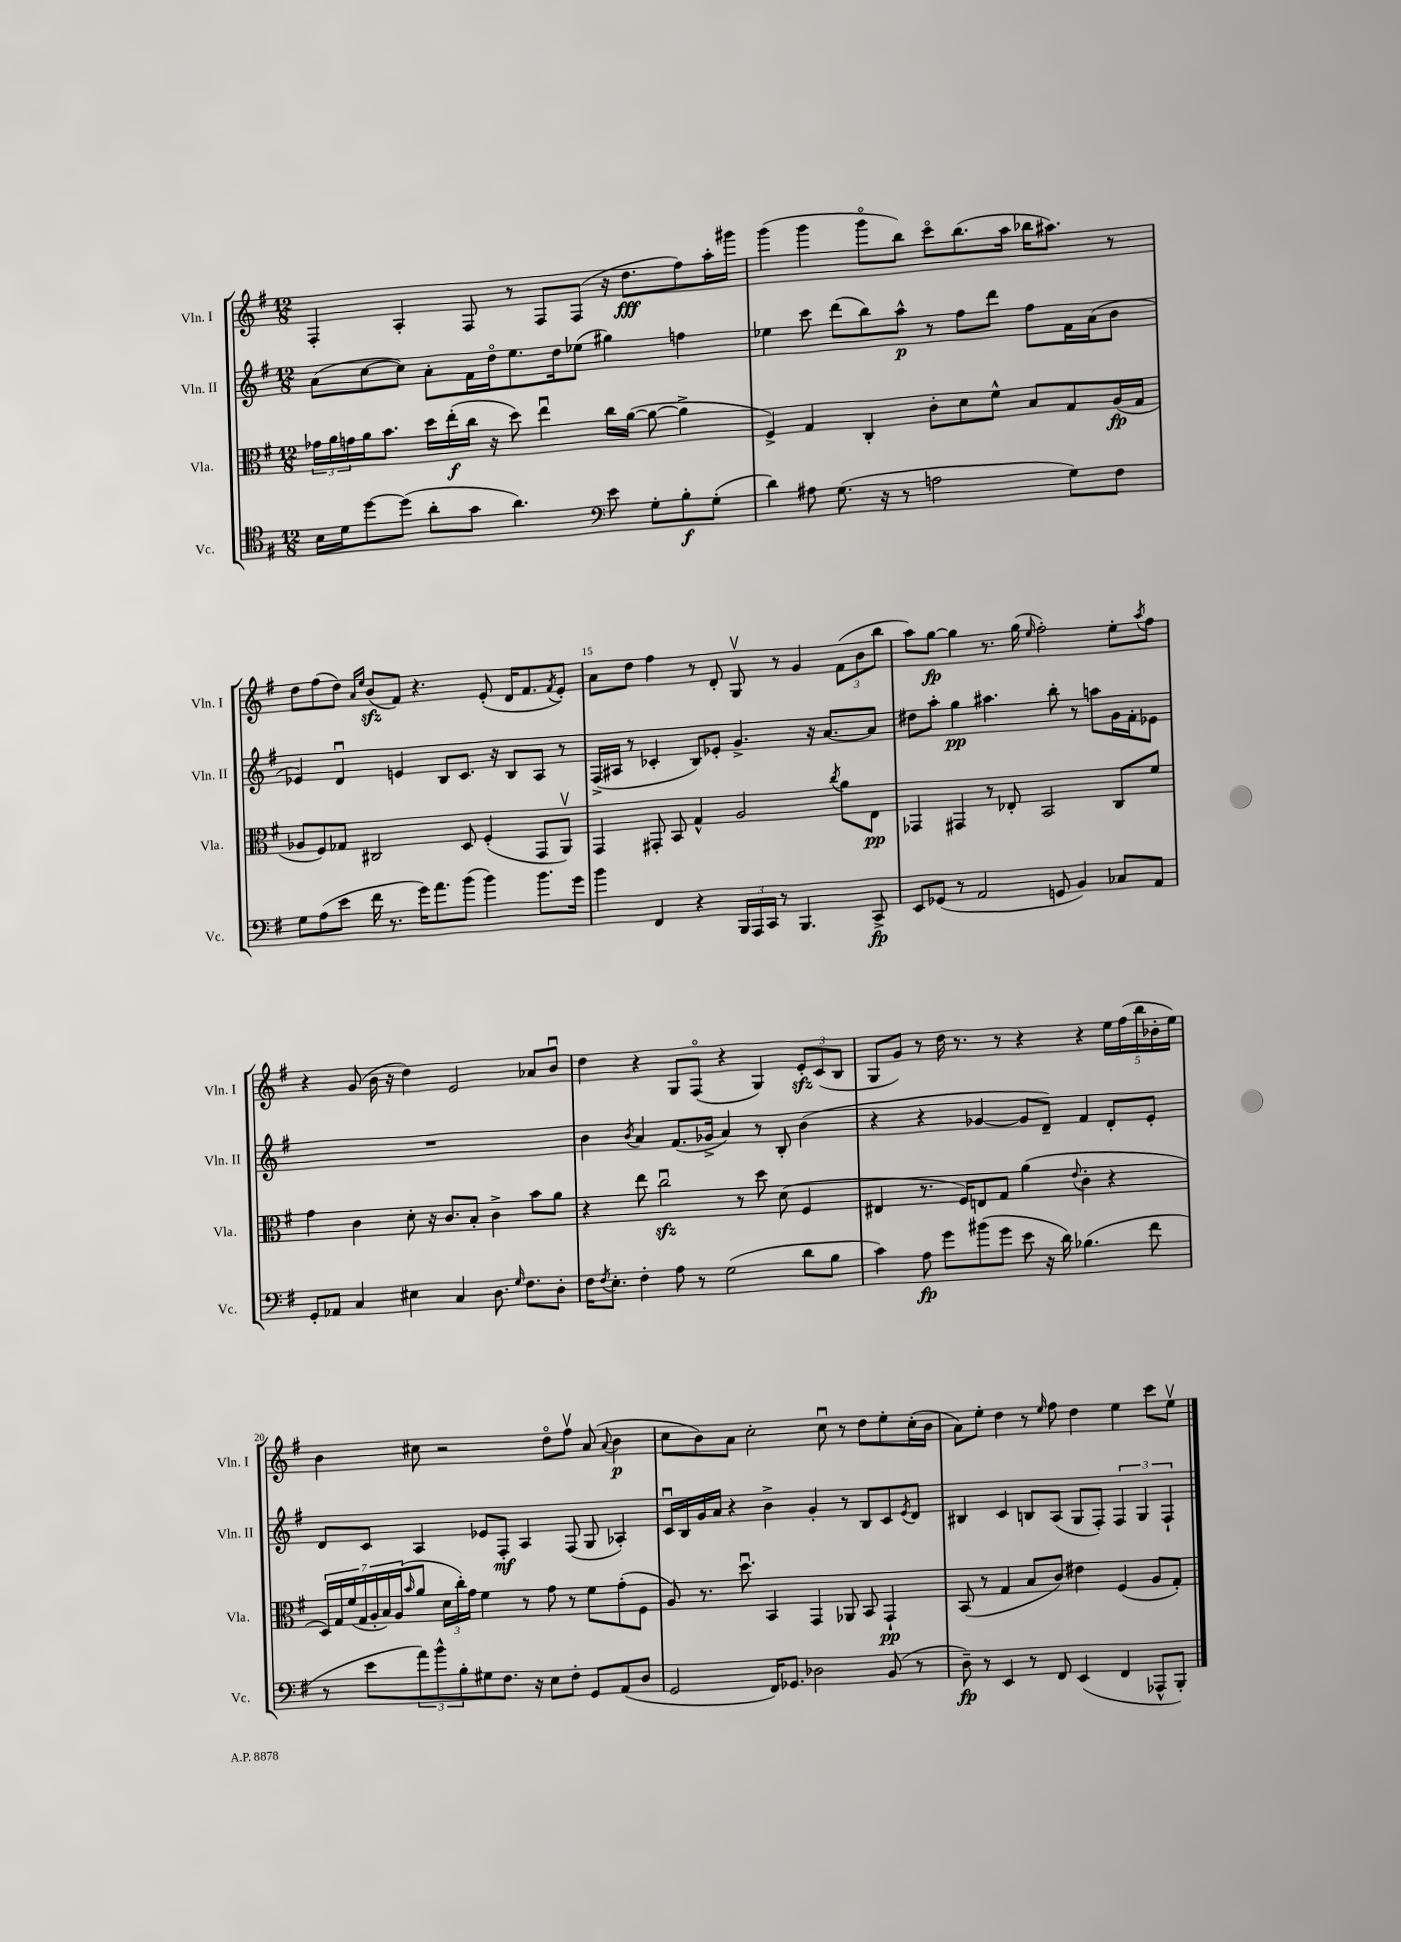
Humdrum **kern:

**kern	**dynam	**kern	**dynam	**kern	**dynam	**kern	**dynam
*part4	*part4	*part3	*part3	*part2	*part2	*part1	*part1
*staff4	*staff4	*staff3	*staff3	*staff2	*staff2	*staff1	*staff1
*I"Vc.	*	*I"Vla.	*	*I"Vln. II	*	*I"Vln. I	*
*I'Vc.	*	*I'Vla.	*	*I'Vln. II	*	*I'Vln. I	*
*clefC4	*	*clefC3	*	*clefG2	*	*clefG2	*
*k[f#]	*	*k[f#]	*	*k[f#]	*	*k[f#]	*
*M12/8	*	*M12/8	*	*M12/8	*	*M12/8	*
=12	=12	=12	=12	=12	=12	=12	=12
16B\LL	.	24g-X\LL	.	(8a\L	.	4F#'/	.
.	.	24a\	.	.	.	.	.
16d\J	.	.	.	.	.	.	.
.	.	24gn\	.	.	.	.	.
[8dd\	.	16a\J	.	[8cc\	.	.	.
.	.	8.b\J	.	.	.	.	.
(8dd\J]	.	.	.	8cc\J])	.	4A'/	.
8a'\L	.	16dd\LL	.	8a'\L	.	.	.
.	.	(16ee'\	f	.	.	.	.
8g\J	.	16cc\JJ	.	16f#\L	.	8F#/	.
.	.	16r	.	16dd\J	.	.	.
4.a\)	.	8dd\)	.	8.ee\	.	8r	.
.	.	4eeu\	.	.	.	8F#/L	.
.	.	.	.	16dd\k	.	.	.
.	.	.	.	(8ee-X\J	.	(8F#/J	.
*clefF4	*	*	*	*	*	*	*
8e\	.	16cc\LL	.	4gg#X\)	.	16r	.
.	.	([16a\JJ	.	.	.	8.dd\L	fff
8G'\L	.	8a\_	.	.	.	.	.
8B'\	f	4a^\]	.	4ffn\	.	8ff#\)	.
(8G'\J	.	.	.	.	.	16aa'\L	.
.	.	.	.	.	.	16ggg#X\JJ	.
=13	=13	=13	=13	=13	=13	=13	=13
4d\)	.	4F#^/)	.	4ee-X\	.	(4ggg\	.
8A#X\	.	4G/	.	8ccc\	.	4ggg\	.
(8.G\	.	.	.	(8ddd\L	.	.	.
.	.	4C'/	.	8bb\)	.	8ggg\L	.
16r	.	.	.	.	.	.	.
8r	.	.	.	8aa^^\J	p	8bb\J)	.
2An\	.	8c'\L	.	8r	.	8ccc\L	.
.	.	8d\	.	8ff#\L	.	(8.bb\	.
.	.	8f#^^\J	.	8ddd\J	.	.	.
.	.	.	.	.	.	16aa\Jk	.
.	.	8B/L	.	8ff#\L	.	16bb-X\KL	.
.	.	.	.	.	.	8.aa#X\J)	.
8G\L)	.	8G/	.	16f#\L	.	.	.
.	.	.	.	(16a\J	.	.	.
8F#\J	.	(16A/L	fp	8b\J	.	8r	.
.	.	16G/JJ	.	.	.	.	.
!!LO:LB:g=z
=14	=14	=14	=14	=14	=14	=14	=14
8G\L	.	8A-X/L	.	4e-X/)	.	8dd\L	.
(8A\	.	8F#/)	.	.	.	(8ff#\	.
8e\J	.	8G-X/J	.	4du/	.	8dd\J)	.
.	.	.	.	.	.	16qqa/LL	.
.	.	.	.	.	.	16qqee/JJ	.
16f#\	.	2C#X/	.	.	.	(8bzz/L	.
8.r	.	.	.	.	.	.	.
.	.	.	.	4en/	.	8f#/J)	.
16g\KL)	.	.	.	.	.	4.r	.
8.a\	.	.	.	.	.	.	.
.	.	.	.	8B/L	.	.	.
(8b\J	.	8D/	.	8.c/J	.	.	.
4b\)	.	(4F#'/	.	.	.	(8e'/	.
.	.	.	.	16r	.	.	.
.	.	.	.	8B/L	.	16d/KL	.
.	.	.	.	.	.	8.f#/	.
8.b\L	.	8GG/L	.	8A/J	.	.	.
.	.	.	.	.	.	8qf#/	.
.	.	8AAv/J)	.	8r	.	8e'/J)	.
16g\Jk	.	.	.	.	.	.	.
=15	=15	=15	=15	=15	=15	=15	=15
4b\	.	4GG/	.	(16F#^/LL	.	8a\L	.
.	.	.	.	16A#X/JJ	.	.	.
.	.	.	.	8r	.	8dd\J	.
4FF#/	.	8GG#X'/	.	4c-X'/	.	4ff#\	.
.	.	8BB/	.	.	.	.	.
4r	.	4G^^/	.	8B/L)	.	8r	.
.	.	.	.	8e-X'/J	.	8d'/	.
24BBB/LL	.	2A/	.	4.g^/	.	8Gv/	.
24AAA/	.	.	.	.	.	.	.
24CC/JJ	.	.	.	.	.	.	.
8r	.	.	.	.	.	8r	.
4.BBB/	.	.	.	.	.	4g/	.
.	.	.	.	16r	.	.	.
.	.	.	.	[8.a/L	.	.	.
.	.	8qcc/	.	.	.	.	.
.	.	8a\L	.	.	.	(12f#\L	.
.	.	.	.	.	.	12b\	.
8CC^/	fp	8E\J	pp	8a/J]	.	.	.
.	.	.	.	.	.	12bb\J	.
=16	=16	=16	=16	=16	=16	=16	=16
8EE/L	.	4GG-X/	.	8dd#X\L	.	8aa\L)	.
(8GG-X/J	.	.	.	8aa'\J	.	[8gg\J	fp
8r	.	4GG#X/	.	4gg\	pp	4gg\]	.
2AA/	.	.	.	.	.	.	.
.	.	8r	.	4.aa#X\	.	8.r	.
.	.	8E-X'/	.	.	.	.	.
.	.	.	.	.	.	(16gg\	.
.	.	.	.	.	.	16qqee/	.
.	.	2BB/	.	.	.	2ff#'\)	.
8GGn/	.	.	.	8bb'\	.	.	.
4BB/)	.	.	.	8r	.	.	.
.	.	.	.	8aan\L	.	.	.
8C-X/L	.	8C/L	.	16g\L	.	8ee'\L	.
.	.	.	.	16f#'\J	.	.	.
.	.	.	.	.	.	8qaa/	.
8AA/J	.	8f#/J	.	8e-X\J	.	8ff#\J	.
!!LO:LB:g=z
=17	=17	=17	=17	=17	=17	=17	=17
8GG'/L	.	4g\	.	1.r	.	4r	.
8AA-X/J	.	.	.	.	.	.	.
4C/	.	4c\	.	.	.	(8g/	.
.	.	.	.	.	.	16b\	.
.	.	.	.	.	.	16r	.
4E#X\	.	8d'\	.	.	.	4dd\)	.
.	.	16r	.	.	.	.	.
.	.	8.c/L	.	.	.	.	.
4C/	.	.	.	.	.	2e/	.
.	.	8B'/J	.	.	.	.	.
8.D\	.	4c^\	.	.	.	.	.
16qqG/	.	.	.	.	.	.	.
8.F#\L	.	.	.	.	.	.	.
.	.	8b\L	.	.	.	8a-X/L	.
8D'\J	.	8a\J	.	.	.	8bu/J	.
=18	=18	=18	=18	=18	=18	=18	=18
16F#\KL	.	4r	.	4b\	.	4dd\	.
8qF#/	.	.	.	.	.	.	.
8.E'\J	.	.	.	.	.	.	.
.	.	.	.	8qb/	.	.	.
4F#'\	.	8ee\	.	4a/	.	4r	.
.	.	2cczzu\	.	.	.	.	.
8A\	.	.	.	(8.f#/L	.	8G/L	.
8r	.	.	.	.	.	(8F#/J	.
.	.	.	.	16g-X^/Jk	.	.	.
(2G\	.	.	.	4a/)	.	4r	.
.	.	8r	.	.	.	.	.
.	.	8dd\	.	8r	.	4G/)	.
.	.	(8d\	.	8B'/	.	.	.
8d\L	.	4F#/	.	(4b\	.	12ezz'/L	.
.	.	.	.	.	.	(12c/	.
8B\J	.	.	.	.	.	.	.
.	.	.	.	.	.	12B/J	.
=19	=19	=19	=19	=19	=19	=19	=19
4c\)	.	4E#X/	.	4r	.	8G/L	.
.	.	.	.	.	.	8g/J)	.
8A\	fp	8.r	.	4r	.	8r	.
8g\L	.	.	.	.	.	16dd\	.
.	.	16F#/KL)	.	.	.	8.r	.
(8b#X\	.	8En/	.	[4g-X/	.	.	.
8g\J	.	8G/J	.	.	.	8r	.
8e\	.	(4a\	.	8g-/L]	.	4r	.
16r	.	.	.	8d~/J)	.	.	.
16d\)	.	.	.	.	.	.	.
.	.	8qqe/	.	.	.	.	.
(4.B-X\	.	4c'\	.	4f#/	.	4r	.
.	.	4r	.	8d'/L	.	20ee\LL	.
.	.	.	.	.	.	(20ff#\	.
.	.	.	.	.	.	20bb\	.
8f#\	.	.	.	8e'/J	.	.	.
.	.	.	.	.	.	20b-X'\	.
.	.	.	.	.	.	20ee\JJ)	.
!!LO:LB:g=z
=20	=20	=20	=20	=20	=20	=20	=20
8r	.	28D/LL)	.	8d/L	.	4b\	.
.	.	28G/	.	.	.	.	.
.	.	(28f#/	.	.	.	.	.
.	.	28G/	.	.	.	.	.
8e\L	.	.	.	8c/J	.	.	.
.	.	28A'/	.	.	.	.	.
.	.	28B/)	.	.	.	.	.
.	.	(28A/J	.	.	.	.	.
.	.	16qqb/	.	.	.	.	.
12a\)	.	8a/J	.	4A/	.	8cc#X\	.
12b^^\	.	.	.	.	.	.	.
.	.	24d\LL	.	.	.	2r	.
12B'\	.	24cc'\)	.	.	.	.	.
.	.	24g\JJ	.	.	.	.	.
8G#X\	.	4f#\	.	8e-X/L	.	.	.
8.F#\J	.	.	.	8F#'/J	mf	.	.
.	.	8r	.	4A/	.	.	.
16r	.	.	.	.	.	.	.
8E\L	.	8g\	.	.	.	8dd\L	.
8F#'\J	.	8r	.	(8F#/	.	8ff#v\J	.
8GG/L	.	8f#\L	.	8G/	.	(8a/	.
.	.	.	.	.	.	8qqa/	.
(8AA/	.	(8g'\	.	4A-X'/)	.	4b\	p
8D/J	.	8F#\J	.	.	.	.	.
=21	=21	=21	=21	=21	=21	=21	=21
2GG/	.	8A/)	.	16cu/LL	.	8cc\L	.
.	.	.	.	16B/	.	.	.
.	.	8.r	.	16g/	.	8b\)	.
.	.	.	.	16a/JJ	.	.	.
.	.	.	.	4r	.	8a\J	.
.	.	8.ddu\	.	.	.	.	.
.	.	.	.	.	.	2cc'\	.
16FF#/KL)	.	4BB/	.	4b^\	.	.	.
8.GG-X/J	.	.	.	.	.	.	.
2D-X\	.	4GG/	.	4g'/	.	.	.
.	.	.	.	.	.	8ccu\	.
.	.	8AA-X/	.	8r	.	8r	.
.	.	8BB/	.	8B/L	.	8dd\L	.
(8BB/	.	4GG`/	pp	8c/	.	8ee'\	.
.	.	.	.	8qe/	.	.	.
8r	.	.	.	8d/J	.	(16cc'\L	.
.	.	.	.	.	.	16b\JJ	.
=22	=22	=22	=22	=22	=22	=22	=22
8D~\)	fp	(8BB/	.	4B#X/	.	8a\L)	.
8r	.	8r	.	.	.	8ee'\J	.
4EE/	.	4G/	.	4c/	.	4dd\	.
8r	.	8B/L	.	8Bn/L	.	8r	.
.	.	.	.	.	.	16qqee/	.
8FF#/	.	8c/J)	.	(8A/J	.	8ff#\	.
(4EE/	.	4e#X\	.	8G/L	.	4dd\	.
.	.	.	.	8F#'/J)	.	.	.
4FF#/	.	(4F#/	.	6F#/	.	4ee\	.
.	.	.	.	6G/	.	.	.
8AAA-X^^/L	.	8A/L	.	.	.	8ccc\L	.
.	.	.	.	6F#`/	.	.	.
8BBB'/J)	.	8G'/J)	.	.	.	8eev\J	.
==	==	==	==	==	==	==	==
*-	*-	*-	*-	*-	*-	*-	*-
